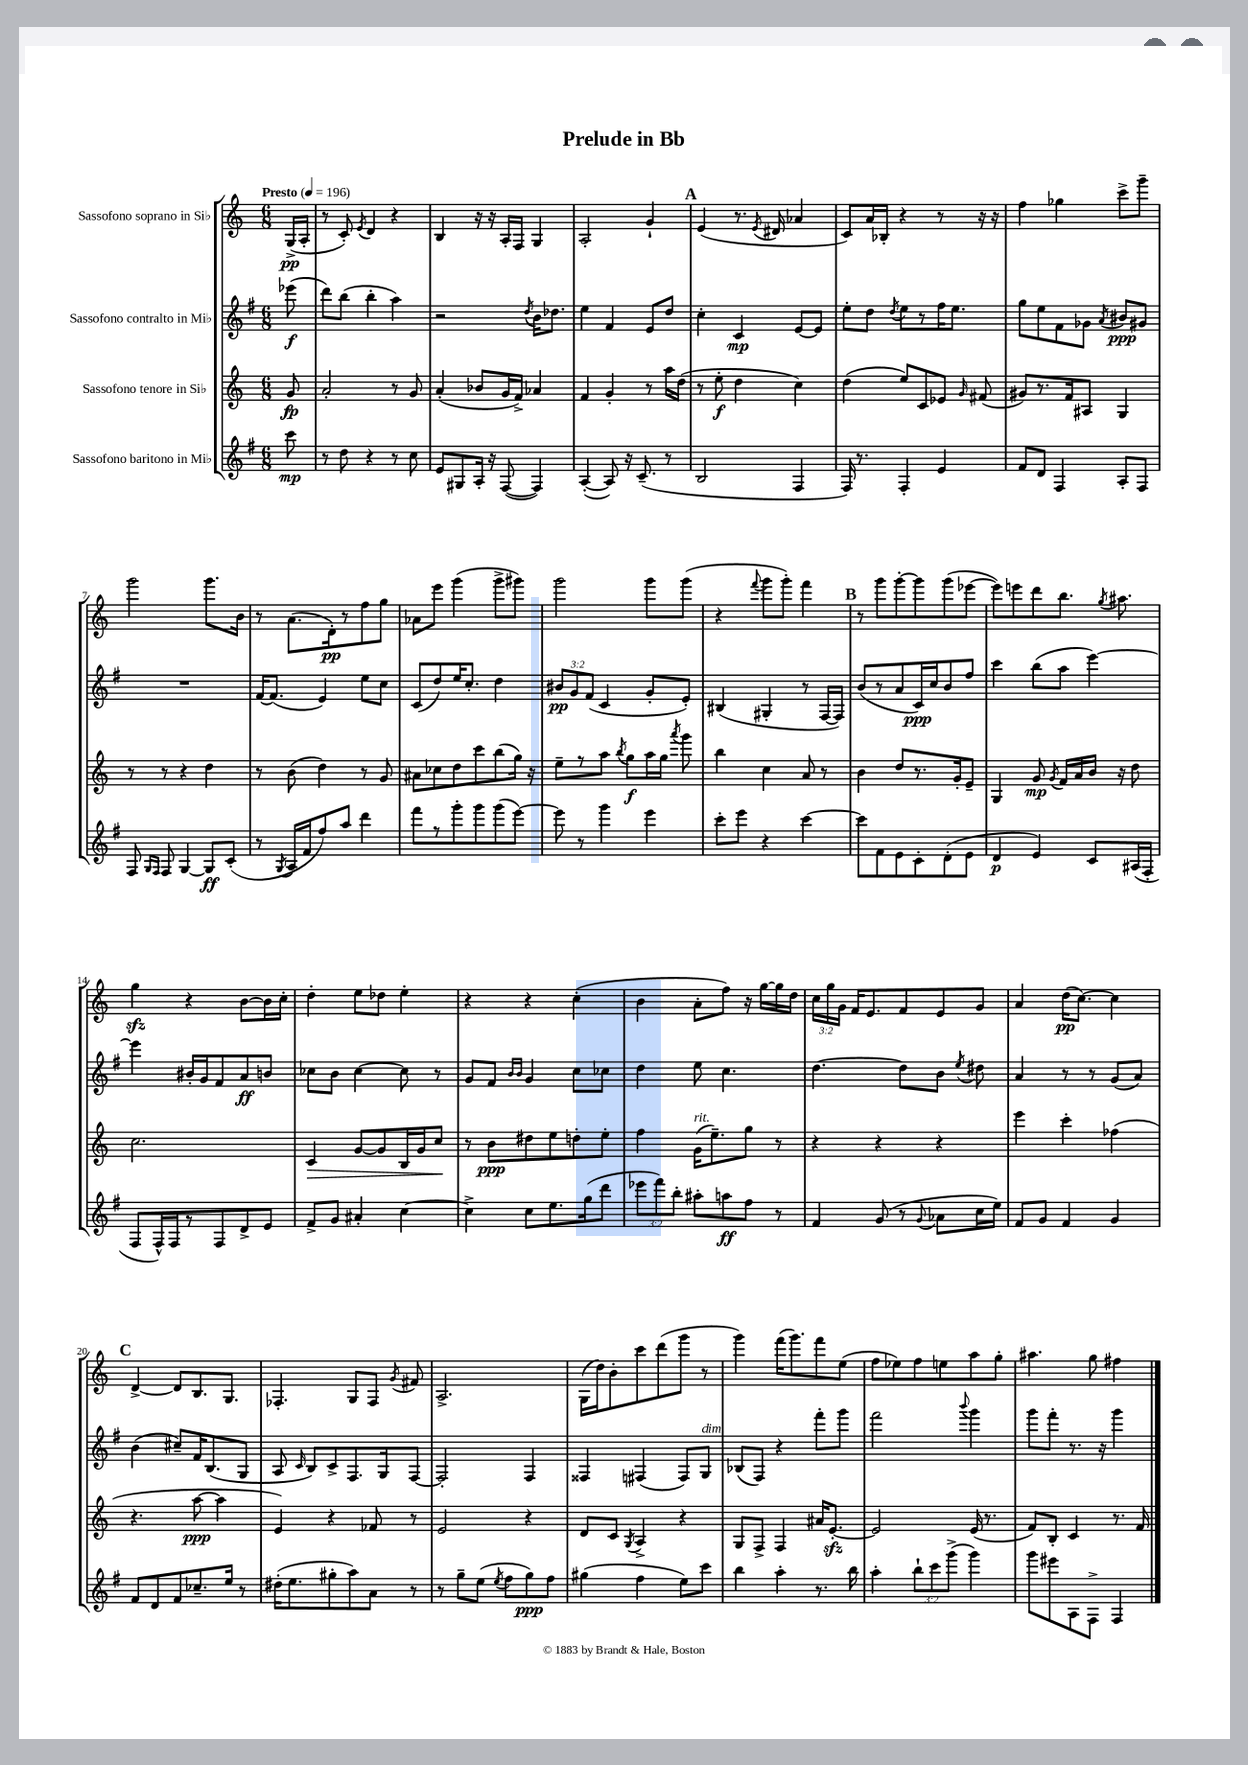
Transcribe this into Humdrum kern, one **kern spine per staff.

**kern	**dynam	**kern	**dynam	**kern	**dynam	**kern	**dynam
*part4	*part4	*part3	*part3	*part2	*part2	*part1	*part1
*staff4	*staff4	*staff3	*staff3	*staff2	*staff2	*staff1	*staff1
*I"Sassofono baritono in Mi♭	*	*I"Sassofono tenore in Si♭	*	*I"Sassofono contralto in Mi♭	*	*I"Sassofono soprano in Si♭	*
*clefG2	*	*clefG2	*	*clefG2	*	*clefG2	*
*k[f#]	*	*k[]	*	*k[f#]	*	*k[]	*
*M6/8	*	*M6/8	*	*M6/8	*	*M6/8	*
*MM196	*	*MM196	*	*MM196	*	*MM196	*
=	=	=	=	=	=	=	=
!	!	!	!	!	!	!LO:TX:a:B:t=Presto	!
8ccc\	mp	8g/	fp	(8eee-X\	f	(16G^/LL	pp
.	.	.	.	.	.	16A'/JJ	.
=1	=1	=1	=1	=1	=1	=1	=1
8r	.	2a'/	.	8ddd\L)	.	8r	.
8dd\	.	.	.	(8bb\J	.	8c'/)	.
.	.	.	.	.	.	8qe/	.
4r	.	.	.	4bb'\	.	4d/	.
8r	.	8r	.	4aa\)	.	4r	.
8cc\	.	8g/	.	.	.	.	.
=2	=2	=2	=2	=2	=2	=2	=2
8e/L	.	(4a'/	.	2r	.	4B/	.
8G#X/	.	.	.	.	.	.	.
16A'/Jk	.	8b-X/L	.	.	.	16r	.
16r	.	.	.	.	.	16r	.
([8F#/	.	16g/L	.	.	.	16A'/LL	.
.	.	16f^/JJ)	.	.	.	16F/JJ	.
.	.	.	.	8qdd/	.	.	.
4F#/])	.	4a-X/	.	16b\KL	.	4G/	.
.	.	.	.	8.dd-X\J	.	.	.
=3	=3	=3	=3	=3	=3	=3	=3
([4A'/	.	4f/	.	4ee\	.	2A'/	.
8A/])	.	4g'/	.	4f#/	.	.	.
16r	.	.	.	.	.	.	.
(8.c~/	.	.	.	.	.	.	.
.	.	8r	.	8e/L	.	4g`/	.
8r	.	16aa\LL	.	8dd/J	.	.	.
.	.	(16dd\JJ	.	.	.	.	.
!!LO:REH:place=s1:t=A
=4	=4	=4	=4	=4	=4	=4	=4
2B/	.	8r	.	4cc'\	.	(4e/	.
.	.	8ee'\	f	.	.	.	.
.	.	4dd\	.	4c/	mp	8.r	.
.	.	.	.	.	.	8qe/	.
.	.	.	.	.	.	16d#X/	.
4F#/	.	4cc\)	.	[8e/L	.	4a-X/	.
.	.	.	.	8e/J]	.	.	.
=5	=5	=5	=5	=5	=5	=5	=5
16F#/)	.	(4dd\	.	8ee'\L	.	8c/L)	.
8.r	.	.	.	.	.	.	.
.	.	.	.	8dd\J	.	16a/L	.
.	.	.	.	.	.	16B-X'/JJ	.
.	.	.	.	8qdd/	.	.	.
4F#'/	.	8ee/L)	.	8ee\L	.	4r	.
.	.	8c/	.	8r	.	.	.
4e/	.	8e-X/J	.	16ff#\K	.	8r	.
.	.	.	.	8.ee\J	.	.	.
.	.	16qqg/	.	.	.	.	.
.	.	(8f#X/	.	.	.	16r	.
.	.	.	.	.	.	16r	.
=6	=6	=6	=6	=6	=6	=6	=6
8f#/L	.	8g#X/L)	.	8gg\L	.	4ff\	.
8d/J	.	8.r	.	8ee\	.	.	.
4F#/	.	.	.	8f#\	.	4gg-X\	.
.	.	16f/k	.	.	.	.	.
.	.	8A#X/J	.	8g-X\J	.	.	.
.	.	.	.	8qa/	.	.	.
8A'/L	.	4G/	.	8b#X/L	ppp	8ccc^\L	.
8F#/J	.	.	.	8g#X/J	.	8ggg~\J	.
!!LO:LB:g=z
=7	=7	=7	=7	=7	=7	=7	=7
8F#/	.	8r	.	2.r	.	2ggg\	.
16qqG/LL	.	.	.	.	.	.	.
16qqF#/JJ	.	.	.	.	.	.	.
8F#/	.	8r	.	.	.	.	.
[4G/	.	4r	.	.	.	.	.
8G/L]	ff	4dd\	.	.	.	8.ggg\L	.
(8c'/J	.	.	.	.	.	.	.
.	.	.	.	.	.	16b\Jk	.
=8	=8	=8	=8	=8	=8	=8	=8
8r	.	8r	.	[16f#/KL	.	8r	.
.	.	.	.	(8.f#/J]	.	.	.
8qG/	.	.	.	.	.	.	.
16A/LL	.	(8b\	.	.	.	(8.a\L	.
16f#/J	.	.	.	.	.	.	.
8ff#/)	.	4dd\)	.	4e/)	.	.	.
.	.	.	.	.	.	16d'\k)	pp
8aa/J	.	.	.	.	.	8r	.
4ddd\	.	8r	.	8ee\L	.	8ff\	.
.	.	8g/	.	8cc\J	.	8gg\J	.
=9	=9	=9	=9	=9	=9	=9	=9
8fff#\L	.	8a#X\L	.	(8c/L	.	8a-X\L	.
8r	.	8cc-X\	.	8dd/)	.	8eee\J	.
8ggg'\	.	8dd\	.	16ee/K	.	(4ggg\	.
.	.	.	.	8.cc'/J	.	.	.
8ggg\	.	8ccc\	.	.	.	.	.
(8ggg\	.	(8bb\	.	4dd\	.	8ggg^\L	.
[8eee\J)	.	16gg\Jk)	.	.	.	8ggg#X\J)	.
.	.	16r	.	.	.	.	.
=10	=10	=10	=10	=10	=10	=10	=10
8eee\]	.	8ee~\L	.	12b#X/L	pp	2ggg\	.
.	.	.	.	12g/	.	.	.
8r	.	8r	.	.	.	.	.
.	.	.	.	(12f#/J	.	.	.
4ggg\	.	8aa\J	.	4c/	.	.	.
.	.	8qbb/	.	.	.	.	.
.	.	8gg\L	f	.	.	.	.
4eee\	.	16aa\L	.	8g'/L	.	8ggg\L	.
.	.	16gg\JJ	.	.	.	.	.
.	.	8qaaa/	.	.	.	.	.
.	.	8ggg\	.	8e'/J)	.	(8ggg\J	.
=11	=11	=11	=11	=11	=11	=11	=11
8ccc'\L	.	4bb\	.	(4B#X/	.	4r	.
8eee\J	.	.	.	.	.	.	.
.	.	.	.	.	.	8qqfff/	.
4r	.	4cc\	.	4G#X'/	.	8ggg\L	.
.	.	.	.	.	.	8ggg'\J)	.
[4ccc\	.	8a/	.	8r	.	4fff\	.
.	.	8r	.	[16F#/LL	.	.	.
.	.	.	.	16F#/JJ])	.	.	.
!!LO:REH:place=s1:t=B
=12	=12	=12	=12	=12	=12	=12	=12
8ccc\L]	.	4b\	.	(8b/L	.	8r	.
8f#\	.	.	.	8r	.	8ggg\L	.
8e\	.	8dd/L	.	8a/	.	[8ggg'\	.
8c'\	.	8.r	.	16c/L)	ppp	8ggg\]	.
.	.	.	.	16cc/J	.	.	.
(8d'\	.	.	.	8b/	.	(8ggg\	.
.	.	16g'/k	.	.	.	.	.
8e\J	.	8e~/J	.	8ff#/J	.	[8eee-X\J	.
=13	=13	=13	=13	=13	=13	=13	=13
4d/	p	4G/	.	4ccc\	.	8eee-\L])	.
.	.	.	.	.	.	8eeen\	.
4e/)	.	8g/	mp	(8bb\L	.	8ddd\	.
.	.	8qg/	.	.	.	.	.
.	.	16f/LL	.	8aa\J	.	8.bb\J	.
.	.	16a/	.	.	.	.	.
8c/L	.	16b/JJ	.	[4eee\)	.	.	.
.	.	.	.	.	.	8qgg/	.
.	.	16r	.	.	.	8.aa#X\	.
(16A#X/L	.	8dd\	.	.	.	.	.
16F#'/JJ	.	.	.	.	.	.	.
!!LO:LB:g=z
=14	=14	=14	=14	=14	=14	=14	=14
8F#/L	.	2.cc\	.	4eee\]	.	4ggzz\	.
16F#^^/L)	.	.	.	.	.	.	.
16F#/J	.	.	.	.	.	.	.
8r	.	.	.	16b#X'/LL	.	4r	.
.	.	.	.	16g/J	.	.	.
8F#/	.	.	.	8f#/	.	.	.
8d^/	.	.	.	8a/	ff	[8b\L	.
8e/J	.	.	.	8bn/J	.	16b\L]	.
.	.	.	.	.	.	16cc'\JJ	.
=15	=15	=15	=15	=15	=15	=15	=15
!	!	!	!LO:HP:b	!	!	!	!
8f#^/L	.	4c/	>	8cc-X\L	.	4dd'\	.
8g/J	.	.	.	8b\J	.	.	.
4a#X'/	.	[8g/L	.	[4cc-\	.	8ee\L	.
.	.	8g/]	.	.	.	8dd-X\J	.
[4cc\	.	16B/L	.	8cc-\]	.	4ee'\	.
.	.	16g/J	.	.	.	.	.
.	.	8cc/J	.	8r	.	.	.
.	.	.	]	.	.	.	.
=16	=16	=16	=16	=16	=16	=16	=16
4cc^\]	.	8r	.	8g/L	.	4r	.
.	.	8b\L	ppp	8f#/J	.	.	.
.	.	.	.	16qqb/LL	.	.	.
.	.	.	.	16qqb/JJ	.	.	.
8cc\L	.	8dd#X\	.	4g/	.	4r	.
8.ee\	.	8ee\	.	.	.	.	.
.	.	8ddn'\	.	8cc\L	.	(4cc'\	.
(16gg\k	.	.	.	.	.	.	.
8ddd\J	.	8ee'\J	.	8cc-X\J	.	.	.
=17	=17	=17	=17	=17	=17	=17	=17
12eee-X\L	.	4ff\	.	4dd\	.	4b\	.
12fff#\)	.	.	.	.	.	.	.
12bb'\J	.	.	.	.	.	.	.
!	!	!LO:TX:a:i:t=rit.	!	!	!	!	!
8aa#X'\L	.	(16g\KL	.	8ee\	.	8a'\L	.
.	.	8.ee~\)	.	.	.	.	.
8aan\	ff	.	.	4.cc\	.	8ff\J)	.
8ff#\J	.	8gg\J	.	.	.	16r	.
.	.	.	.	.	.	[16gg\LL	.
8r	.	8r	.	.	.	16gg\]	.
.	.	.	.	.	.	16dd\JJ	.
=18	=18	=18	=18	=18	=18	=18	=18
4f#/	.	4r	.	[4.dd\	.	24cc\LL	.
.	.	.	.	.	.	24gg\	.
.	.	.	.	.	.	24g\JJ	.
.	.	.	.	.	.	16f/KL	.
.	.	.	.	.	.	8.e/	.
(8g/	.	4r	.	.	.	.	.
8r	.	.	.	8dd\L]	.	8f/	.
8qqg/	.	.	.	.	.	.	.
8a-X\L	.	4r	.	8b\J	.	8e/	.
.	.	.	.	8qee/	.	.	.
16cc\L	.	.	.	8dd#X\	.	8g/J	.
16ee\JJ)	.	.	.	.	.	.	.
=19	=19	=19	=19	=19	=19	=19	=19
8f#/L	.	4eee\	.	4a/	.	4a/	.
8g/J	.	.	.	.	.	.	.
4f#/	.	4ccc'\	.	8r	.	(16dd\KL	pp
.	.	.	.	.	.	[8.cc\J)	.
.	.	.	.	8r	.	.	.
4g/	.	(4ff-X\	.	(8g/L	.	4cc\]	.
.	.	.	.	8a/J)	.	.	.
!!LO:LB:g=z
!!LO:REH:place=s1:t=C
=20	=20	=20	=20	=20	=20	=20	=20
8f#/L	.	4.r	.	(4b\	.	[4d^/	.
8d/	.	.	.	.	.	.	.
8f#/	.	.	.	8cc#X~/L)	.	8d/L]	.
8.cc-X~/	.	[8aa\	ppp	16f#/K	.	8.B/	.
.	.	.	.	(8.B/	.	.	.
.	.	4aa\]	.	.	.	.	.
16ee/Jk	.	.	.	.	.	8.G/J	.
8r	.	.	.	8G/J	.	.	.
=21	=21	=21	=21	=21	=21	=21	=21
(16dd#X'\KL	.	4e/)	.	8A/	.	4.F-X'/	.
8.ee\	.	.	.	.	.	.	.
.	.	.	.	16qqc/	.	.	.
.	.	.	.	8B/L)	.	.	.
8gg#X'\	.	4r	.	8c^/	.	.	.
8aa\)	.	.	.	8.F#/	.	8G/L	.
8a\J	.	8f-X/	.	.	.	8F-/J	.
.	.	.	.	16G/k	.	.	.
.	.	.	.	.	.	8qg/	.
8r	.	8r	.	[8F#/J	.	8f#X/	.
=22	=22	=22	=22	=22	=22	=22	=22
8r	.	2e/	.	2F#'/]	.	2.A^/	.
8gg~\L	.	.	.	.	.	.	.
(8ee\J	.	.	.	.	.	.	.
8qee/	.	.	.	.	.	.	.
8ff#\L	.	.	.	.	.	.	.
8gg\)	ppp	4r	.	4F#/	.	.	.
8ff#\J	.	.	.	.	.	.	.
=23	=23	=23	=23	=23	=23	=23	=23
(4gg#X\	.	8d/L	.	4F##X/	.	(16G\LL	.
.	.	.	.	.	.	16dd\J)	.
.	.	8c/J	.	.	.	8b'\	.
.	.	8qG/	.	.	.	.	.
4ff#\	.	4A^/	.	(4F#X/	.	8ccc\	.
.	.	.	.	.	.	(8ddd\	.
8ee\L)	.	4r	.	8F#/L)	.	8ggg\J	.
!	!	!	!	!LO:TX:a:i:t=dim.	!	!	!
8ccc\J	.	.	.	8G/J	.	8r	.
=24	=24	=24	=24	=24	=24	=24	=24
4bb\	.	8G/L	.	(8B-X/L	.	4ggg\)	.
.	.	8F^/J	.	8F#/J)	.	.	.
4aa'\	.	4F/	.	4r	.	(16fff\KL	.
.	.	.	.	.	.	8.ggg\)	.
8.r	.	16a#X/KL	.	8fff#'\L	.	8fff\	.
.	.	[8.ezz'/J	.	.	.	.	.
.	.	.	.	8ggg\J	.	(8ee\J	.
16bb\	.	.	.	.	.	.	.
=25	=25	=25	=25	=25	=25	=25	=25
4aa'\	.	2e/]	.	2fff#\	.	8ff\L	.
.	.	.	.	.	.	8ee-X\)	.
12bb`\L	.	.	.	.	.	8ff\	.
12ccc\	.	.	.	.	.	.	.
.	.	.	.	.	.	8een\	.
(12ggg^\J	.	.	.	.	.	.	.
.	.	.	.	8qqbbb/	.	.	.
4ggg\)	.	(16e/	.	4ggg\	.	8aa\	.
.	.	8.r	.	.	.	.	.
.	.	.	.	.	.	8gg'\J	.
=26	=26	=26	=26	=26	=26	=26	=26
8ggg\L	.	8f/L)	.	8ggg\L	.	4.aa#X\	.
8eee#X\	.	8B'/J	.	8fff#'\J	.	.	.
8A\	.	4c/	.	8.r	.	.	.
8F#^\J	.	.	.	.	.	8gg\	.
.	.	.	.	16r	.	.	.
4F#/	.	8.r	.	4ggg\	.	4ff#X\	.
.	.	16f/	.	.	.	.	.
==	==	==	==	==	==	==	==
*-	*-	*-	*-	*-	*-	*-	*-
